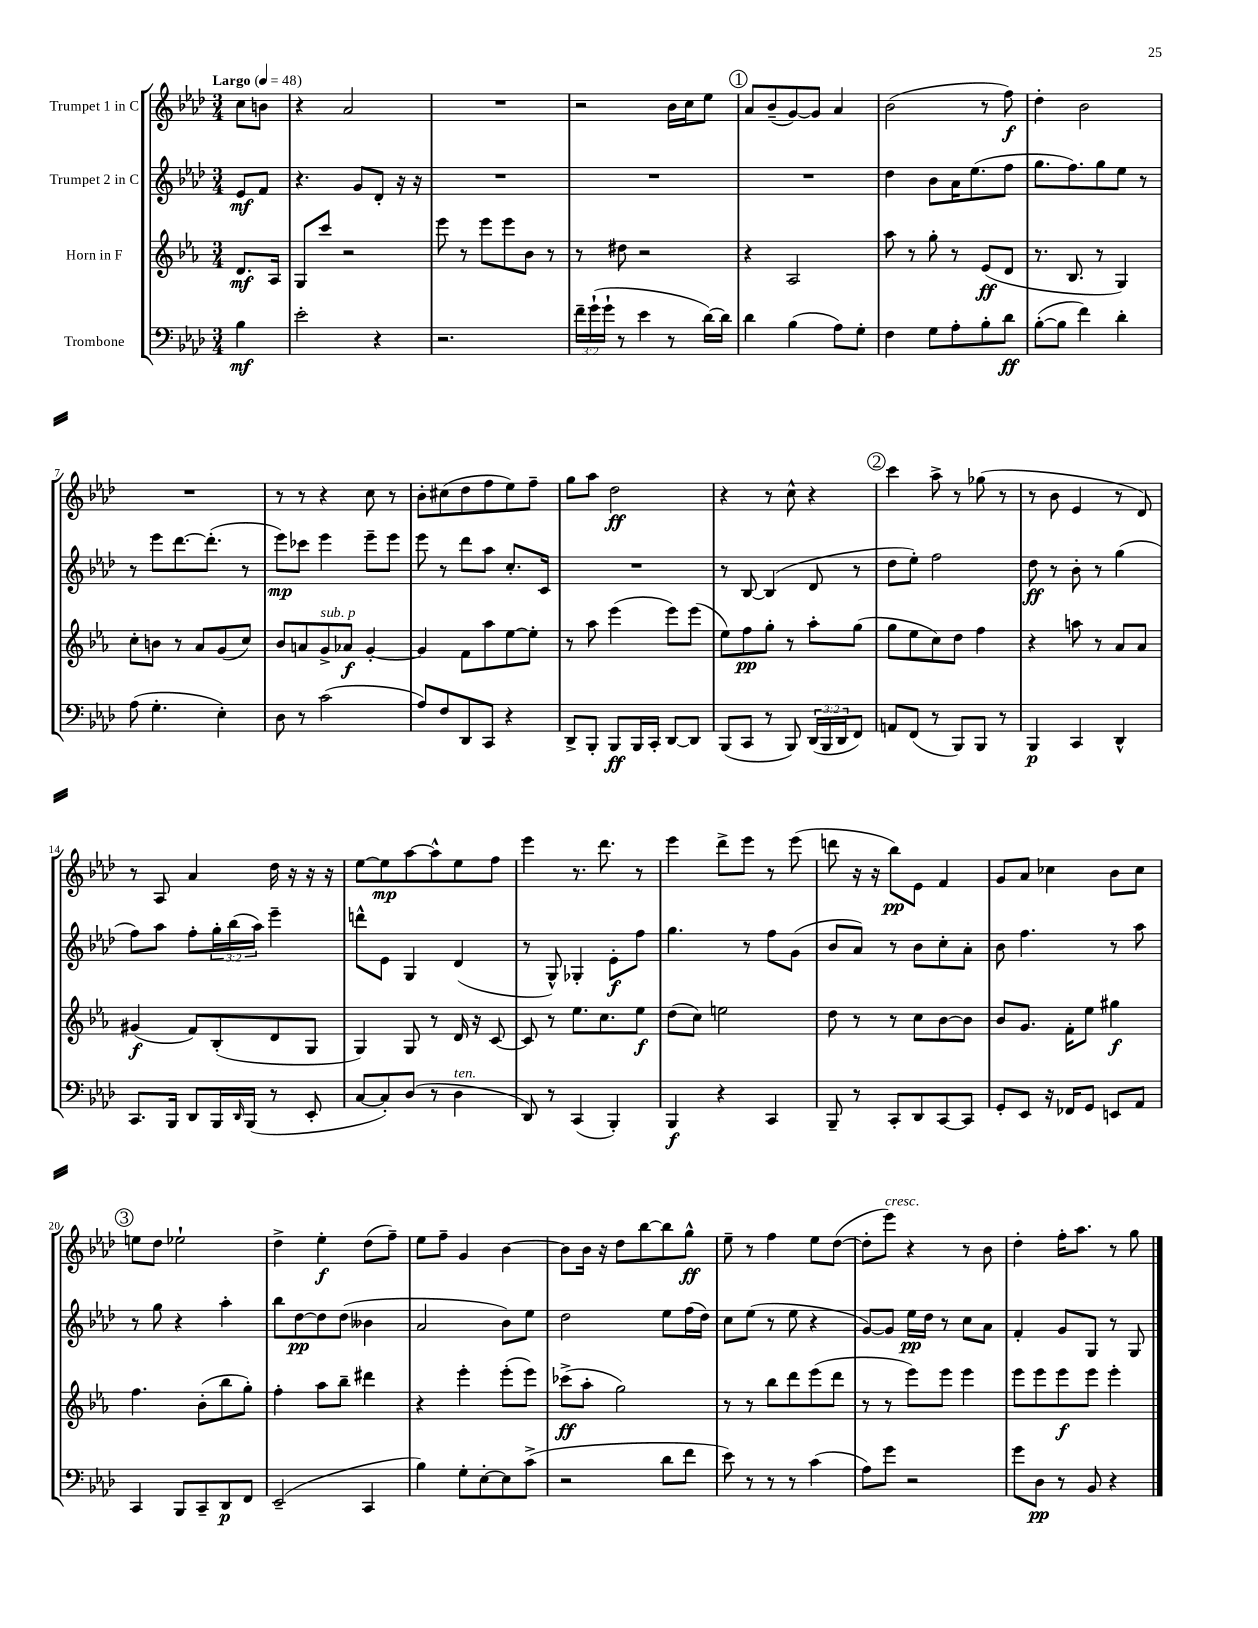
<<
\new StaffGroup <<
\new Staff = "s0" \with { instrumentName = "Trumpet 1 in C" } {
    \clef treble \key aes \major \numericTimeSignature \time 3/4 \partial 4 \tempo "Largo" 4 = 48
    c''8 b'8 |
    r4 aes'2 |
    R2. |
    r2 bes'16 c''16 ees''8 |
    \mark \markup { \circle "1" } aes'8 bes'8--( g'8~) g'8 aes'4 |
    bes'2( r8 f''8\f) |
    des''4-. bes'2 |
    R2. |
    r8 r8 r4 c''8 r8 |
    bes'8-. cis''8( des''8 f''8 ees''8) f''8-- |
    g''8 aes''8 des''2\ff |
    r4 r8 c''8-^ r4 |
    \mark \markup { \circle "2" } c'''4 aes''8-> r8 ges''8( r8 |
    r8 bes'8 ees'4 r8 des'8) |
    r8 aes8 aes'4 des''16 r16 r16 r16 |
    ees''8~ ees''8\mp aes''8~ aes''8-^ ees''8 f''8 |
    ees'''4 r8. des'''8. r8 |
    ees'''4 des'''8-> ees'''8 r8 ees'''8( |
    d'''8 r16 r16 bes''8\pp) ees'8 f'4 |
    g'8 aes'8 ces''4 bes'8 ces''8 |
    \mark \markup { \circle "3" } e''8 des''8 ees''2-! |
    des''4-> ees''4-.\f des''8( f''8--) |
    ees''8 f''8-- g'4 bes'4~ |
    bes'8 bes'16 r16 des''8 bes''8~ bes''8 g''8-^\ff |
    ees''8-- r8 f''4 ees''8 des''8~( |
    des''8-. ees'''8^\markup { \italic "cresc." }) r4 r8 bes'8 |
    des''4-. f''16-. aes''8. r8 g''8 \bar "|." |
}
\new Staff = "s1" \with { instrumentName = "Trumpet 2 in C" } {
    \clef treble \key aes \major \numericTimeSignature \time 3/4 \override Staff.TupletNumber.text = #tuplet-number::calc-fraction-text \partial 4
    ees'8\mf f'8 |
    r4. g'8 des'8-. r16 r16 |
    R2. |
    R2. |
    \mark \markup { \circle "1" } R2. |
    des''4 bes'8 aes'16 ees''8.( f''8 |
    g''8. f''8.) g''8 ees''8 r8 |
    r8 ees'''8 des'''8.~ des'''8.-.( r8 |
    ees'''8\mp) ces'''8 ees'''4 ees'''8-- ees'''8 |
    ees'''8 r8 des'''8 aes''8 c''8.-. c'16 |
    R2. |
    r8 bes8~ bes4( des'8 r8 |
    \mark \markup { \circle "2" } des''8 ees''8-.) f''2 |
    des''8\ff r8 bes'8-. r8 g''4( |
    f''8) aes''8 f''8-. \tuplet 3/2 { g''16-. bes''16( aes''16) } ees'''4-- |
    d'''8-^ ees'8 g4 des'4( |
    r8 g8-^) ges4-. ees'8-.\f f''8 |
    g''4. r8 f''8 g'8( |
    bes'8 aes'8) r8 bes'8 c''8-. aes'8-. |
    bes'8 f''4. r8 aes''8 |
    \mark \markup { \circle "3" } r8 g''8 r4 aes''4-. |
    bes''8 des''8~\pp des''8 des''8( beses'4 |
    aes'2 bes'8) ees''8 |
    des''2 ees''8 f''16( des''16) |
    c''8 ees''8( r8 ees''8 r4 |
    g'8~) g'8 ees''16\pp des''16 r8 c''8 aes'8 |
    f'4-. g'8 g8 r8 g8 \bar "|." |
}
\new Staff = "s2" \with { instrumentName = "Horn in F" } {
    \clef treble \key ees \major \numericTimeSignature \time 3/4 \partial 4
    d'8.\mf aes16 |
    g8 c'''8 r2 |
    ees'''8 r8 ees'''8 ees'''8 bes'8 r8 |
    r8 dis''8 r2 |
    \mark \markup { \circle "1" } r4 aes2 |
    aes''8 r8 g''8-. r8 ees'8\ff( d'8 |
    r8. bes8. r8 g4) |
    c''8-. b'8 r8 aes'8 g'8( c''8) |
    bes'8 a'8 g'8->^\markup { \italic "sub. p" } aes'8\f g'4~-. |
    g'4 f'8 aes''8 ees''8~ ees''8-. |
    r8 aes''8 ees'''4( ees'''8) ees'''8( |
    ees''8) f''8\pp g''8-. r8 aes''8-. g''8( |
    \mark \markup { \circle "2" } g''8 ees''8 c''8) d''8 f''4 |
    r4 a''8 r8 aes'8 aes'8 |
    gis'4\f( f'8) bes8-.( d'8 g8 |
    g4) g8 r8 d'16 r16 c'8~ |
    c'8 r8 ees''8. c''8. ees''8\f |
    d''8( c''8) e''2 |
    d''8 r8 r8 c''8 bes'8~ bes'8 |
    bes'8 g'8. f'16-. ees''8 gis''4\f |
    \mark \markup { \circle "3" } f''4. bes'8-.( bes''8 g''8-.) |
    f''4-. aes''8 bes''8-- dis'''4 |
    r4 ees'''4-. ees'''8-.( ees'''8) |
    ces'''8->\ff( aes''8-. g''2) |
    r8 r8 bes''8 d'''8 ees'''8( d'''8 |
    r8 r8 ees'''8) ees'''8 ees'''4 |
    ees'''8 ees'''8 ees'''8\f ees'''8 ees'''4-. \bar "|." |
}
\new Staff = "s3" \with { instrumentName = "Trombone" } {
    \clef bass \key aes \major \numericTimeSignature \time 3/4 \override Staff.TupletNumber.text = #tuplet-number::calc-fraction-text \partial 4
    bes4\mf |
    ees'2-. r4 |
    r2. |
    \tuplet 3/2 { f'16-- g'16-!( g'16-! } r8 ees'4 r8 des'16~) des'16 |
    \mark \markup { \circle "1" } des'4 bes4( aes8) g8-. |
    f4 g8 aes8-. bes8-. des'8\ff |
    bes8~-.( bes8 f'4) des'4-. |
    aes8( g4.-. ees4-.) |
    des8 r8 c'2( |
    aes8) f8 des,8 c,8 r4 |
    des,8-> bes,,8-. bes,,8\ff bes,,16 c,16-. des,8~ des,8 |
    bes,,8( c,8 r8 bes,,8) \tuplet 3/2 { des,16( bes,,16 des,16 } f,8) |
    \mark \markup { \circle "2" } a,8 f,8( r8 bes,,8) bes,,8 r8 |
    bes,,4\p c,4 des,4-^ |
    c,8. bes,,16 des,8 bes,,16 \grace { des,16 } bes,,16( r8 ees,8-. |
    c8~ c8-.) des8( r8 des4^\markup { \italic "ten." } |
    des,8) r8 c,4( bes,,4-.) |
    bes,,4\f r4 c,4 |
    bes,,8-- r8 c,8-. des,8 c,8~ c,8 |
    g,8-. ees,8 r16 fes,16 g,8 e,8 aes,8 |
    \mark \markup { \circle "3" } c,4 bes,,8 c,8-- des,8\p f,8 |
    ees,2--( c,4 |
    bes4) g8-. ees8~-. ees8 c'8->( |
    r2 des'8 f'8 |
    ees'8) r8 r8 r8 c'4( |
    aes8) g'8 r2 |
    g'8 des8\pp r8 bes,8 r4 \bar "|." |
}
>>
>>
